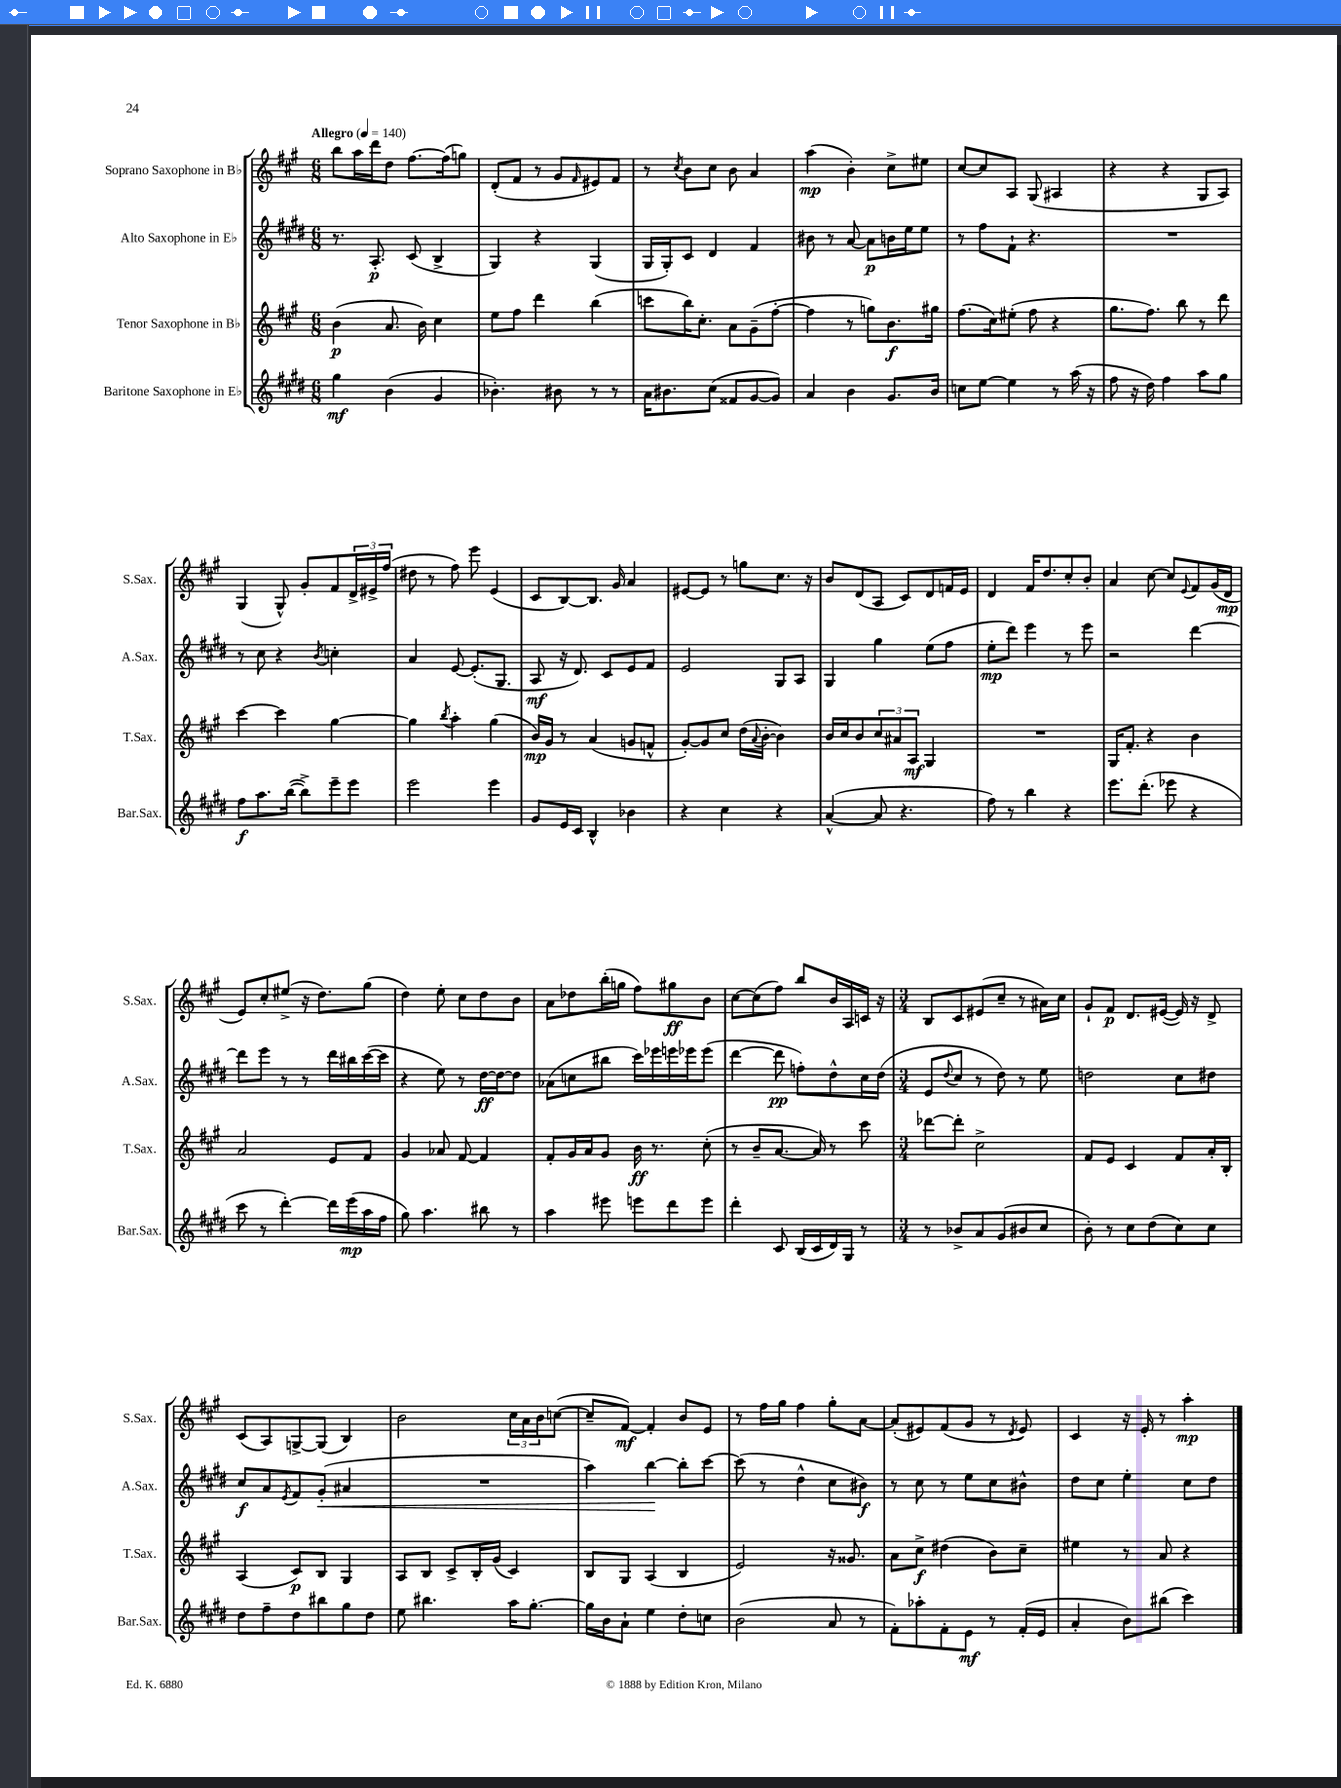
<<
\new StaffGroup <<
\new Staff = "s0" \with { instrumentName = "Soprano Saxophone in Bb" shortInstrumentName = "S.Sax." } {
    \clef treble \key a \major \numericTimeSignature \time 6/8 \tempo "Allegro" 4 = 140
    b''8 a''16 d'''16 d''8 fis''8.~ fis''16( g''8) |
    d'8-.( fis'8 r8 gis'8 \grace { fis'16 } eis'8) fis'8 |
    r8 \acciaccatura { cis''8 } b'8 cis''8 b'8 a'4 |
    a''4\mp( b'4-.) cis''8-> eis''8 |
    cis''8~ cis''8 a8 gis8( ais4 |
    r4 r4 gis8 a8) |
    gis4( gis8-^) gis'8-. fis'8 \tuplet 3/2 { d'16-> eis'16-> fis''16( } |
    dis''8 r8 fis''8) e'''8 e'4( |
    cis'8 b8~) b8. gis'16 a'4 |
    eis'8~ eis'8 r8 g''8 cis''8. r16 |
    b'8 d'8( a8 cis'8) d'8 f'16 e'16 |
    d'4 fis'16 d''8. cis''8-. b'8-. |
    a'4 cis''8~ cis''8 \appoggiatura { e'8 } fis'8 gis'16( d'16\mp |
    e'8) cis''8-. eis''8->( r16 d''8.) gis''8( |
    d''4) e''8-. cis''8 d''8 b'8 |
    a'8 des''8 b''16-.( g''16 fis''8) gis''8\ff b'8 |
    cis''8~ cis''8( fis''8) b''8 b'16 a16 c'16 r16 |
    \numericTimeSignature \time 3/4 b8 cis'8 eis'8( cis''8-- r8 ais'16) cis''16 |
    gis'8-! fis'8\p d'8. eis'16~( eis'16) r16 d'8-> |
    cis'8( a8) g8~-> g8( b4) |
    b'2 \tuplet 3/2 { cis''16 a'16 b'16 } c''8~( |
    c''8-- fis'8~\mf) fis'4-. b'8 e'8 |
    r8 fis''16 gis''16 fis''4 gis''8-. a'8~ |
    a'8-.( eis'8) fis'8( gis'8 r8 \acciaccatura { d'8 } eis'8) |
    cis'4 r16 e'16-. r8 a''4-.\mp \bar "|." |
}
\new Staff = "s1" \with { instrumentName = "Alto Saxophone in Eb" shortInstrumentName = "A.Sax." } {
    \clef treble \key e \major \numericTimeSignature \time 6/8
    r8. a8.-.\p cis'8( b4-> |
    gis4) r4 gis4( |
    gis16 gis16-.) cis'8 dis'4 fis'4 |
    bis'8 r8 a'8~ a'8\p b'16 e''16 e''8 |
    r8 fis''8 fis'8-! r4. |
    R2. |
    r8 cis''8 r4 \acciaccatura { b'8 } c''4-. |
    a'4 e'8~ e'8.-.( gis8. |
    a8\mf r16 dis'8.) cis'8 e'8 fis'8 |
    e'2 gis8 a8 |
    gis4 gis''4 e''8( fis''8 |
    e''8-.\mp dis'''8) e'''4 r8 e'''8 |
    r2 dis'''4~ |
    dis'''8 e'''8 r8 r8 dis'''16 bis''16 cis'''16~( cis'''16 |
    r4 e''8) r8 dis''16~\ff dis''16~ dis''8 |
    aes'8( c''8 bis''8 cis'''16) ees'''16 e'''16 ees'''16 ees'''8( |
    dis'''4~ dis'''8\pp f''8-.) dis''8-^ cis''16 dis''16( |
    \numericTimeSignature \time 3/4 e'8 \appoggiatura { dis''8 } cis''8 r8 dis''8) r8 e''8 |
    d''2 cis''8 dis''8 |
    cis''8\f a'8 \acciaccatura { e'8 } fis'8 gis'8-.\<( ais'4 |
    R2. |
    a''4) b''4~\! b''8-. cis'''8~ |
    cis'''8( r8 dis''4-^ cis''8 bis'8\f) |
    r8 cis''8 r8 e''8 cis''8 bis'8-^ |
    dis''8 cis''8 e''4-. cis''8 dis''8 \bar "|." |
}
\new Staff = "s2" \with { instrumentName = "Tenor Saxophone in Bb" shortInstrumentName = "T.Sax." } {
    \clef treble \key a \major \numericTimeSignature \time 6/8
    b'4\p( a'8. b'16) cis''4 |
    e''8 fis''8 d'''4 b''4( |
    c'''8 b''16) cis''8.-. a'8 gis'8--( fis''8~-. |
    fis''4 r8 g''8) b'8.\f gis''16 |
    fis''8.( cis''16) eis''8-.( fis''8 r4 |
    gis''8. fis''8.) b''8 r8 d'''8 |
    cis'''4~ cis'''4 gis''4~ |
    gis''4 \acciaccatura { b''8 } a''4-. gis''4( |
    b'16\mp) gis'16 r8 a'4( g'8 f'8-^ |
    gis'8~-.) gis'8 cis''8 d''16( \appoggiatura { a'8 } b'16~-. b'4) |
    b'16 cis''16 b'8 \tuplet 3/2 { cis''8 ais'8 a8\mf } gis4 |
    R2. |
    gis16 fis'8.-. r4 b'4 |
    a'2 e'8 fis'8 |
    gis'4 aes'8 fis'8~ fis'4 |
    fis'8-. gis'16 a'16 gis'8 b'16\ff r8. cis''8-.( |
    r8 b'8-- a'8.~ a'16) r8 cis'''8 |
    \numericTimeSignature \time 3/4 des'''8~ des'''8-. cis''2-> |
    fis'8 e'8 cis'4 fis'8 a'16-. b16-. |
    a4( cis'8\p) b8 gis4 |
    a8 b8 cis'8-> b16-. gis'16( cis'4) |
    b8 gis8 a4( b4 |
    e'2) r16 gisis'8. |
    a'8 cis''8->\f dis''4( b'8) cis''8-- |
    eis''4 r8 a'8 r4 \bar "|." |
}
\new Staff = "s3" \with { instrumentName = "Baritone Saxophone in Eb" shortInstrumentName = "Bar.Sax." } {
    \clef treble \key e \major \numericTimeSignature \time 6/8
    gis''4\mf b'4( gis'4 |
    bes'4.-.) bis'8 r8 r8 |
    a'16 bis'8. cis''8( fisis'8 gis'8~ gis'8) |
    a'4 b'4 gis'8. b'16 |
    c''8 e''8~ e''4 r8 a''16( r16 |
    fis''8 r16 dis''16) fis''4 a''8 gis''8 |
    fis''8\f a''8. b''16~( b''8->) e'''8-- e'''8 |
    e'''2 e'''4 |
    gis'8 e'16 cis'16 b4-^ bes'4 |
    r4 cis''4 r4 |
    a'4~-^( a'8 r4. |
    fis''8) r8 b''4 r4 |
    e'''8. dis'''8.-.( ees'''8 r4 |
    cis'''8 r8 dis'''4~-.) dis'''16 e'''16\mp( a''16 fis''16 |
    gis''8) a''4. bis''8 r8 |
    a''4 eis'''8 e'''8 dis'''8 e'''8 |
    dis'''4-. cis'8 b16( cis'16 dis'16) gis16 r8 |
    \numericTimeSignature \time 3/4 r8 bes'8-> a'8 gis'8( bis'8 cis''8 |
    b'8-.) r8 cis''8 dis''8( cis''8) cis''8 |
    dis''8 fis''8-- dis''8 bis''8 gis''8 dis''8 |
    e''8 bis''4. a''16 gis''8.~-. |
    gis''16 b'16 a'8-! e''4 dis''8-. c''8 |
    b'2( a'8 r8 |
    fis'8-.) aes''8-. fis'8-. e'8\mf r8 fis'16-.( e'16 |
    a'4-. b'8) bis''8( cis'''4) \bar "|." |
}
>>
>>
\layout { \context { \Score \remove "Bar_number_engraver" } }
